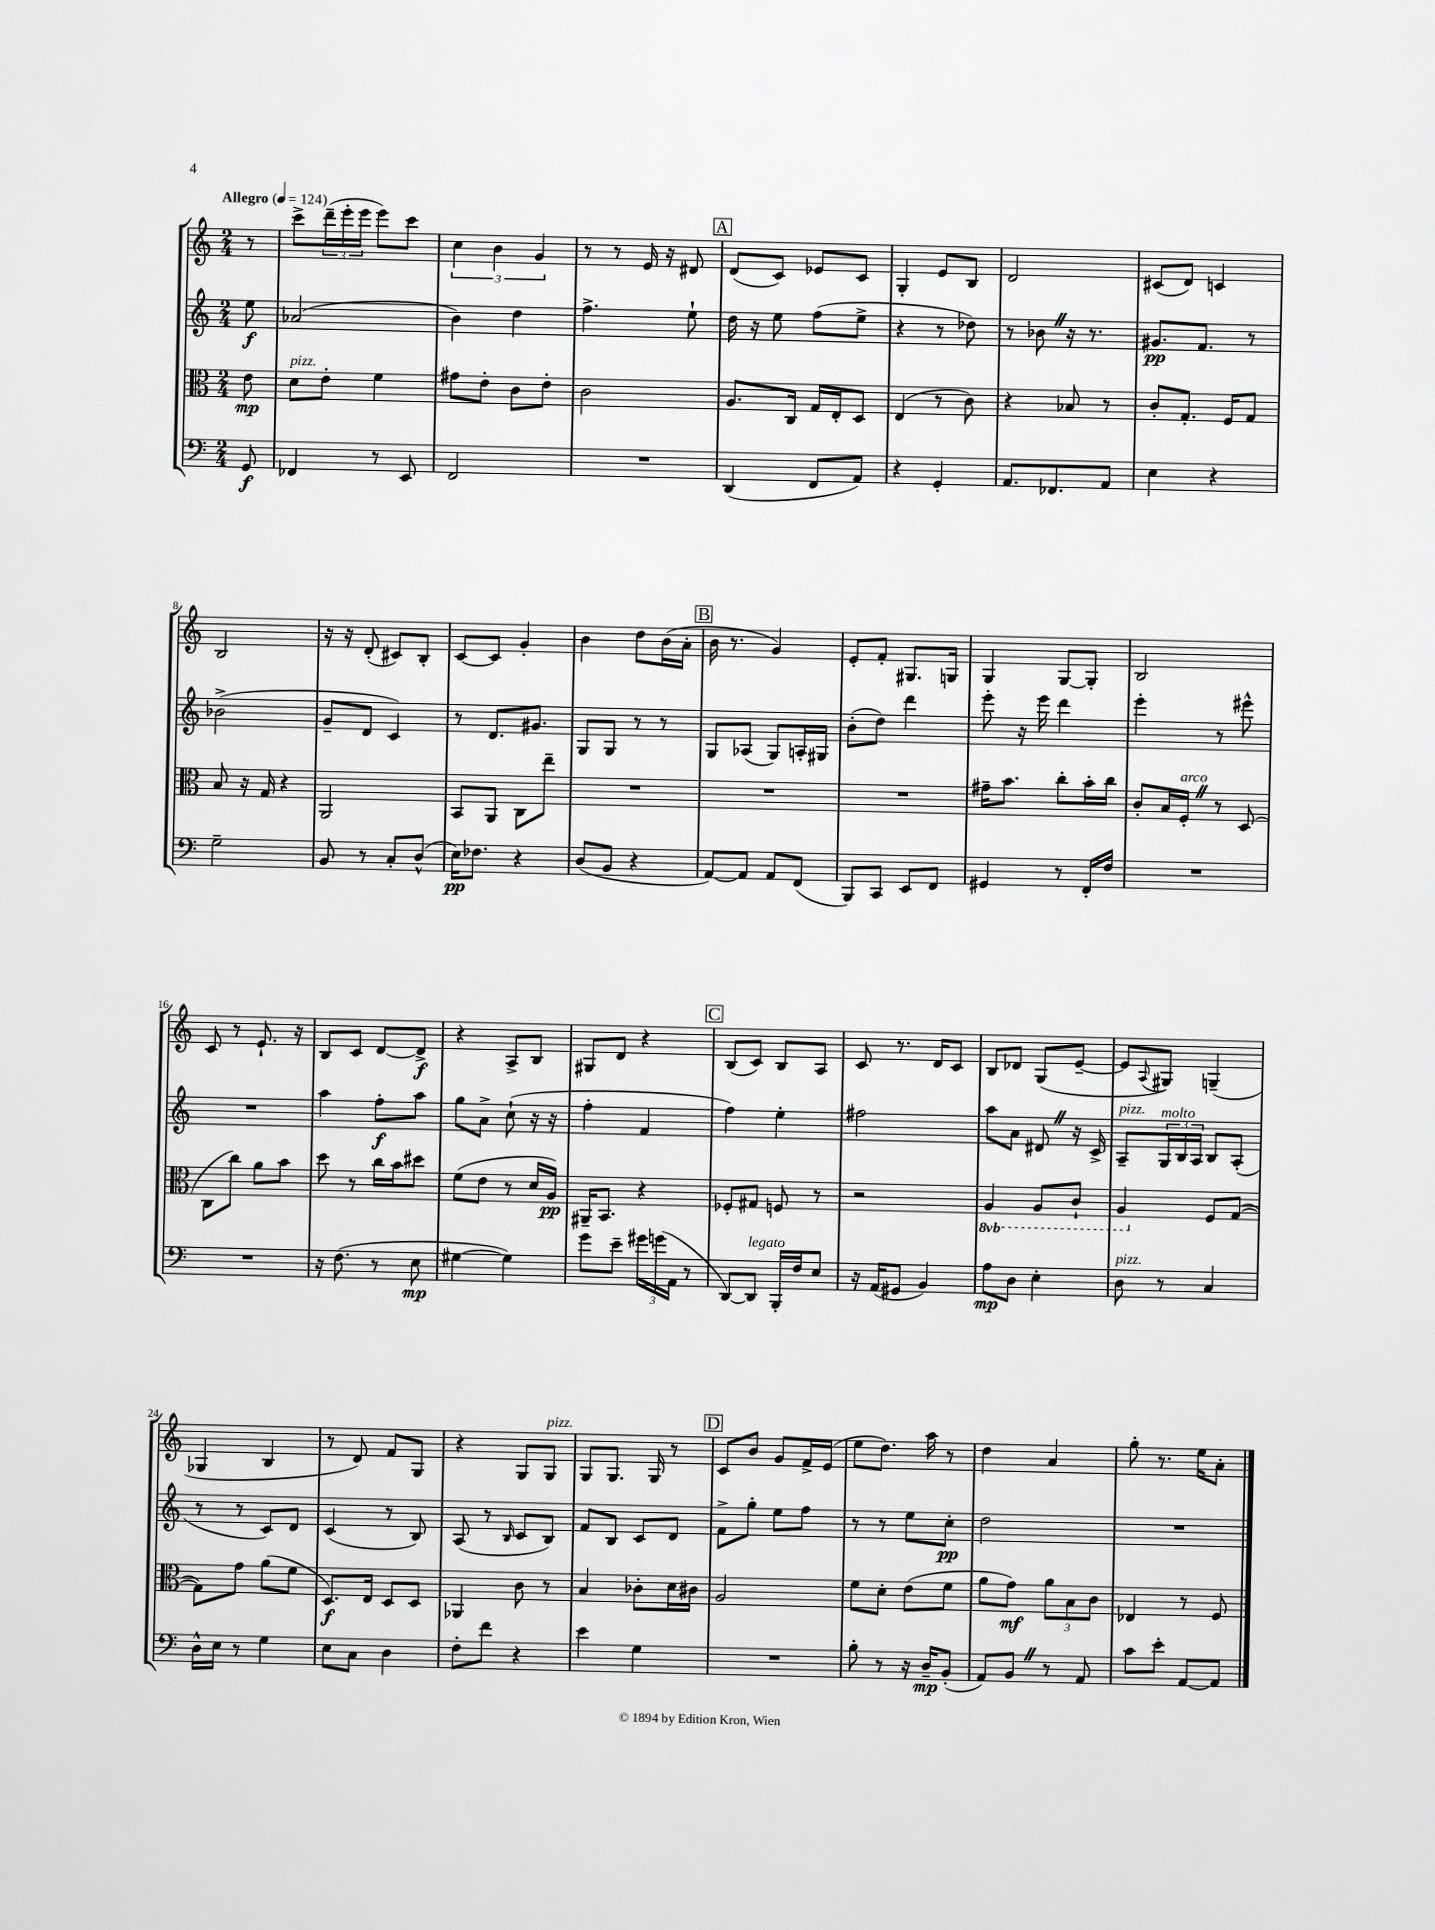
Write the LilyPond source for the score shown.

<<
\new StaffGroup <<
\new Staff = "s0" {
    \clef treble \key c \major \numericTimeSignature \time 2/4 \partial 8 \tempo "Allegro" 4 = 124
    r8 |
    c'''8-> \tuplet 3/2 { d'''16--( e'''16-. e'''16 } e'''8) c'''8 |
    \tuplet 3/2 { c''4 b'4 g'4 } |
    r8 r8 e'16 r16 dis'8 |
    \mark \markup { \box "A" } d'8( c'8) ees'8 c'8 |
    g4-. e'8 b8 |
    d'2 |
    cis'8( d'8) c'4 |
    b2 |
    r16 r16 d'8-.( cis'8) b8-. |
    c'8~ c'8 g'4-. |
    b'4 d''8 b'16( a'16-. |
    \mark \markup { \box "B" } b'16 r8. g'4) |
    e'8-. f'8-. gis8. g16 |
    g4 g8~ g8-. |
    b2 |
    c'8 r8 e'8.-! r16 |
    b8 c'8 d'8~ d'8->\f |
    r4 a8-> b8 |
    gis8 d'8 r4 |
    \mark \markup { \box "C" } b8( c'8) b8 a8 |
    c'8 r8. d'16 c'8 |
    b8 des'8 g8( e'8~-- |
    e'8 \appoggiatura { a8 } gis8) g4--( |
    ges4 b4 |
    r8 d'8) f'8 g8 |
    r4 g8 g8^\markup { \italic "pizz." } |
    g8 g8. g16 r8 |
    \mark \markup { \box "D" } c'8 b'8 g'8 f'16-> e'16( |
    e''8 d''8.) a''16 r8 |
    d''4 a'4 |
    g''8-. r8. e''16 a'8-. \bar "|." |
}
\new Staff = "s1" {
    \clef treble \key c \major \numericTimeSignature \time 2/4 \partial 8
    e''8\f |
    aes'2( |
    b'4) d''4 |
    f''4.-> e''8-! |
    \mark \markup { \box "A" } d''16 r16 e''8 f''8( e''8-> |
    r4 r8 des''8) |
    r8 bes'8 \once \override BreathingSign.text = \markup { \musicglyph "scripts.caesura.straight" } \breathe r16 r8. |
    gis'8.\pp f'8. r8 |
    bes'2->( |
    g'8-- d'8 c'4) |
    r8 d'8. gis'8. |
    g8 g8 r8 r8 |
    \mark \markup { \box "B" } g8 aes8( g8) a16-. gis16 |
    b'8-.( d''8) d'''4 |
    e'''8-. r16 e'''16 d'''4 |
    e'''4-. r8 eis'''8-^ |
    R2 |
    a''4 f''8-.\f a''8 |
    g''8 a'8-> c''8-!( r16 r16 |
    f''4-. f'4 |
    \mark \markup { \box "C" } f''4) e''4-. |
    fis''2 |
    a''8 a'8 dis'8 \once \override BreathingSign.text = \markup { \musicglyph "scripts.caesura.straight" } \breathe r16 c'16-> |
    a8--^\markup { \italic "pizz." } \tuplet 3/2 { g16^\markup { \italic "molto" } b16 a16 } b8 a8-.( |
    r8 r8 c'8) d'8 |
    c'4( r8 b8) |
    a8( r8 \grace { b16 } c'8 b8) |
    f'8 b8 c'8 d'8 |
    \mark \markup { \box "D" } f'8-> g''8-. e''8 f''8 |
    r8 r8 e''8 c''8-.\pp |
    d''2 |
    R2 \bar "|." |
}
\new Staff = "s2" {
    \clef alto \key c \major \numericTimeSignature \time 2/4 \set Staff.ottavationMarkups = #ottavation-simple-ordinals \partial 8
    e'8\mp |
    d'8^\markup { \italic "pizz." } e'8-. f'4 |
    gis'8 e'8-. c'8 e'8-. |
    c'2 |
    \mark \markup { \box "A" } a8. c16 g16 e16-. d8 |
    e4( r8 c'8) |
    r4 bes8 r8 |
    c'8-. g8.-. f16 g8 |
    b8 r16 g16 r4 |
    a,2 |
    b,8 a,8 c8 e''8-- |
    R2 |
    \mark \markup { \box "B" } R2 |
    R2 |
    gis'16-- b'8. c''8-. b'16-. c''16 |
    c'8-. b16 f16-.^\markup { \italic "arco" } \once \override BreathingSign.text = \markup { \musicglyph "scripts.caesura.straight" } \breathe r8 d8( |
    c8 c''8) a'8 b'8 |
    d''8 r8 c''16 b'16 dis''8 |
    f'8( e'8 r8 d'16 a16\pp) |
    ais,16-- b,8. r4 |
    \mark \markup { \box "C" } fes8-. gis8 f8 r8 |
    r2 |
    \ottava #-1 a,4 a,8 c8-! |
    a,4 \ottava #0 f8 g8~( |
    g8) g'8 a'8( f'8 |
    d8.\f) e16 d8 d8 |
    aes,4 c'8 r8 |
    b4 ces'8-. d'16 cis'16 |
    \mark \markup { \box "D" } a2 |
    f'8 d'8-. e'8( f'8 |
    a'8 g'8\mf) \tuplet 3/2 { a'8 b8 c'8 } |
    ees4 r8 f8 \bar "|." |
}
\new Staff = "s3" {
    \clef bass \key c \major \numericTimeSignature \time 2/4 \partial 8
    g,8\f |
    fes,4 r8 e,8 |
    f,2 |
    R2 |
    \mark \markup { \box "A" } d,4( f,8 a,8) |
    r4 g,4-. |
    a,8. fes,8. a,8 |
    e4 r4 |
    g2-- |
    b,8 r8 c8-. d8-^( |
    e16\pp) fes8. r4 |
    d8( b,8 r4 |
    \mark \markup { \box "B" } a,8~) a,8 a,8 f,8( |
    b,,8) c,8 e,8 f,8 |
    gis,4 r8 f,16-. f16 |
    R2 |
    R2 |
    r16 f8.( r8 e8\mp |
    gis4~ gis4) |
    g'8 e'8-- \tuplet 3/2 { gis'16 g'16( a,16 } r8 |
    \mark \markup { \box "C" } d,8~) d,8^\markup { \italic "legato" } b,,16-. f16 e8 |
    r16 a,16( gis,8 b,4) |
    a8\mp d8 e4-. |
    d8^\markup { \italic "pizz." } r8 c4 |
    d16-^ e16 r8 g4 |
    e8 c8 d4 |
    f8-. f'8 r4 |
    e'4 g4 |
    \mark \markup { \box "D" } R2 |
    b8-. r8 r16 d16--\mp b,8-.( |
    a,8) b,8 \once \override BreathingSign.text = \markup { \musicglyph "scripts.caesura.straight" } \breathe r8 a,8 |
    c'8 e'8-. a,8~ a,8 \bar "|." |
}
>>
>>
